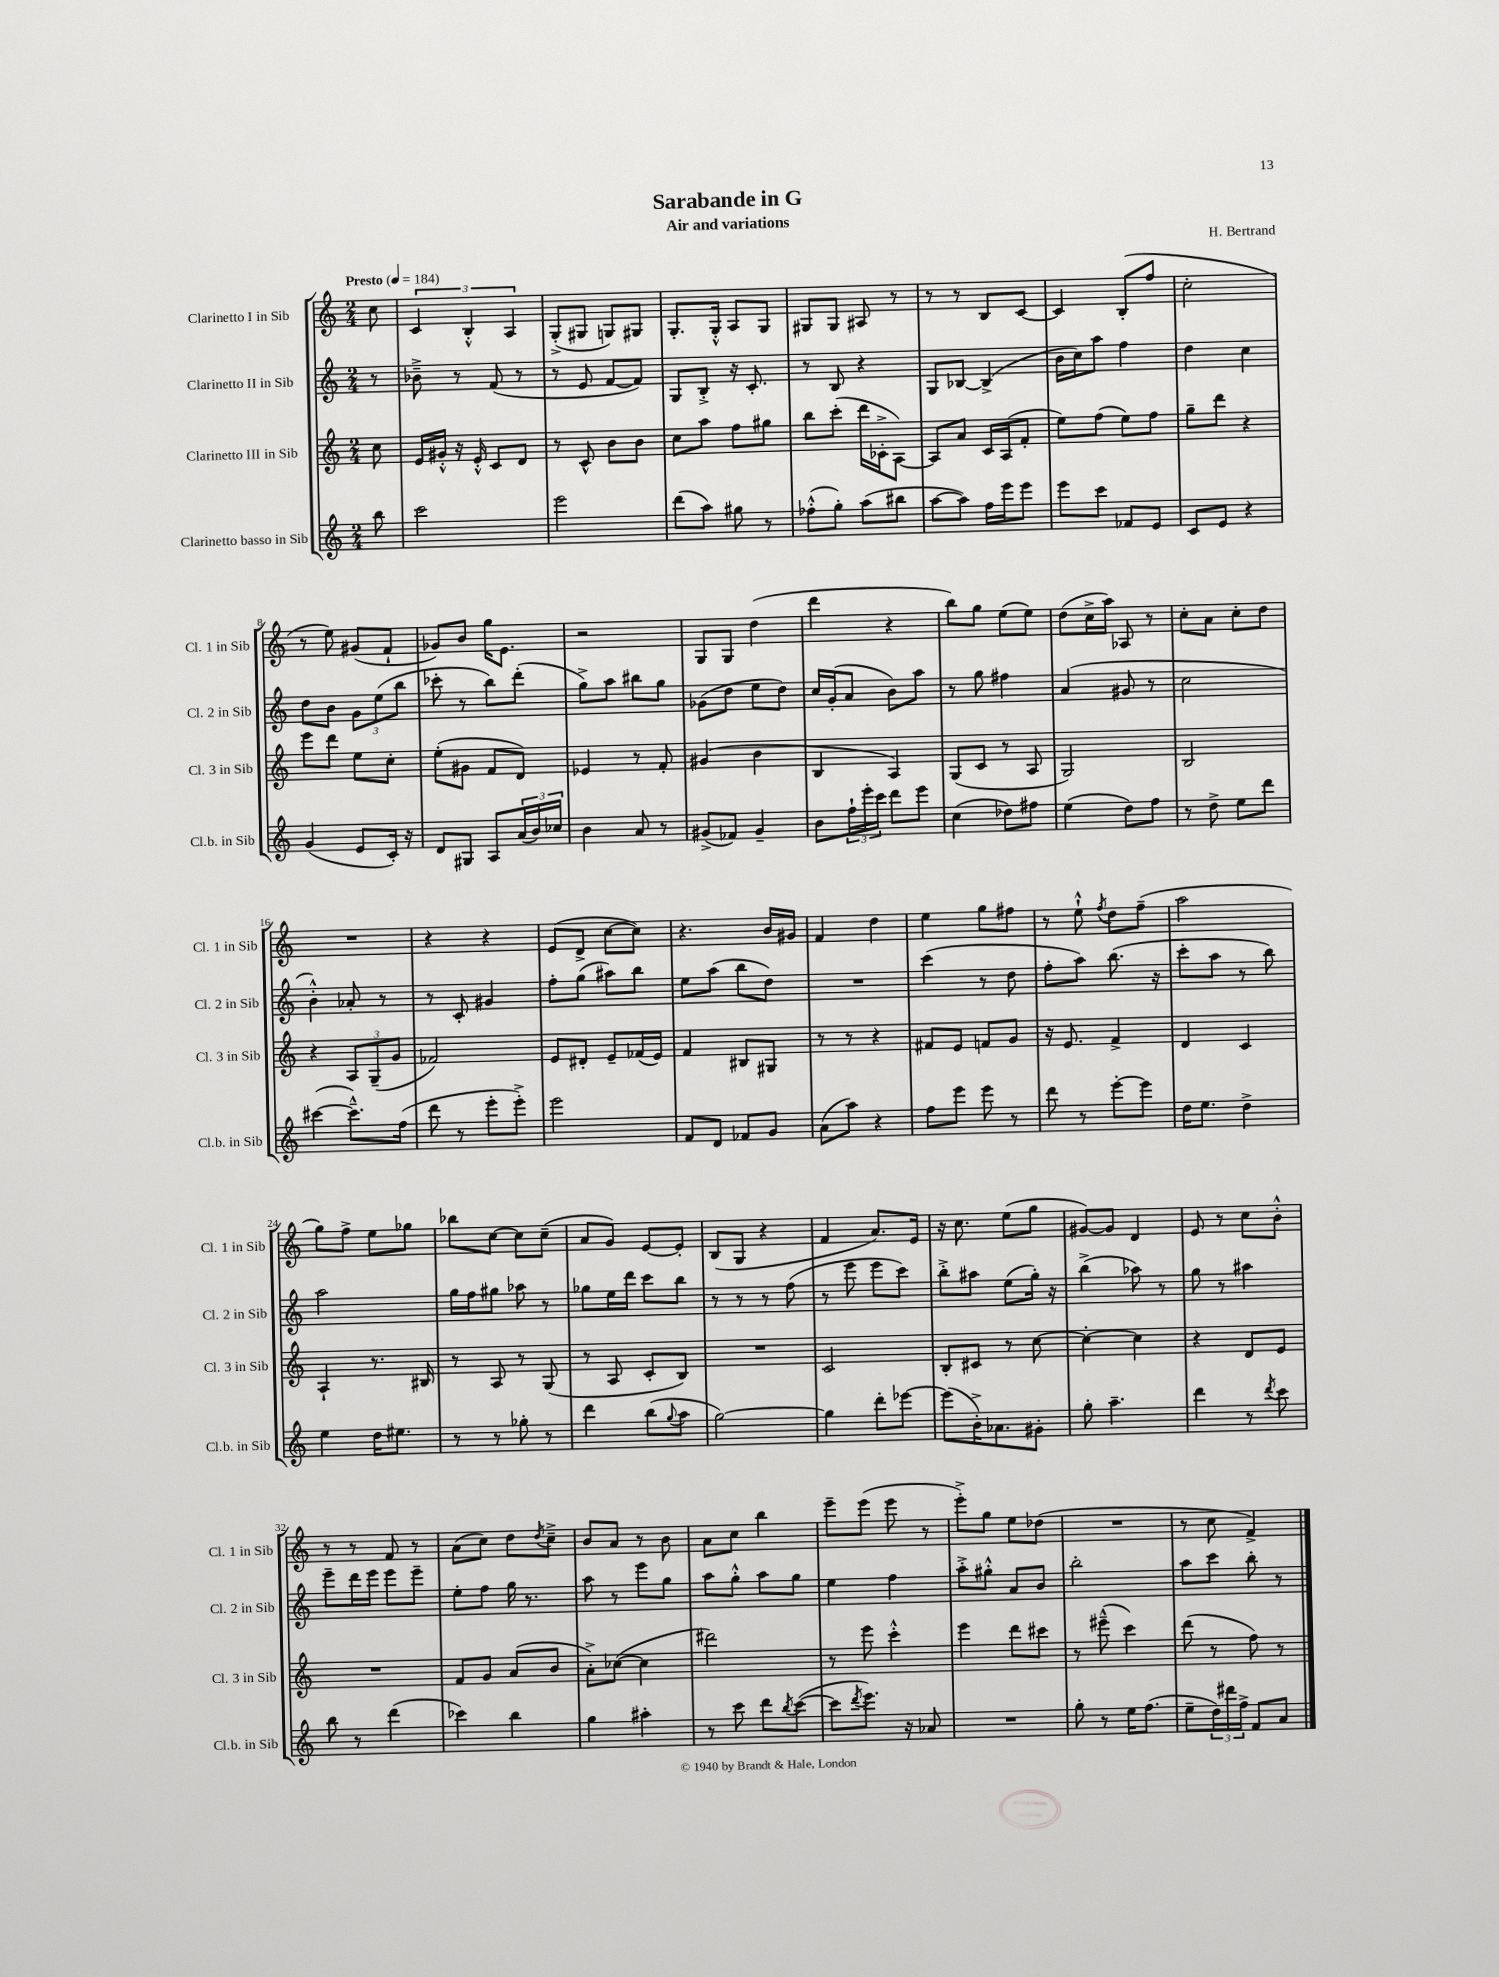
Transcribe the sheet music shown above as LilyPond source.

\header { title = "Sarabande in G" composer = "H. Bertrand" subtitle = "Air and variations" }
<<
\new StaffGroup <<
\new Staff = "s0" \with { instrumentName = "Clarinetto I in Sib" shortInstrumentName = "Cl. 1 in Sib" } {
    \clef treble \key c \major \numericTimeSignature \time 2/4 \partial 8 \tempo "Presto" 4 = 184
    c''8 |
    \tuplet 3/2 { c'4 b4-.-^ a4 } |
    g8-.->( gis8 g8) gis8 |
    g8.-. g16-.-^ a8 g8 |
    gis8 gis8 ais8 r8 |
    r8 r8 b8 c'8~ |
    c'4 b8-.( f''8 |
    c''2-. |
    r8 e''8) gis'8( f'8-! |
    ges'8) b'8 g''16 e'8. |
    r2 |
    g8 g8 d''4( |
    d'''4 r4 |
    b''8) g''8 e''8( e''8) |
    d''8( c''16-> a''16) aes8 r8 |
    c''8-. a'8 c''8-. d''8 |
    R2 |
    r4 r4 |
    e'8( d'8-> c''8~ c''8) |
    r4. b'16 gis'16 |
    f'4 d''4 |
    e''4 g''8 fis''8 |
    r8 e''8-!-^ \acciaccatura { f''8 } d''8 f''8--( |
    a''2 |
    g''8) f''8-> e''8 ges''8 |
    bes''8 c''8~ c''8 c''8--( |
    a'8 g'8) e'8~ e'8-. |
    b8( g8 r4 |
    f'4 a'8.) e'16 |
    r16 c''8. e''8( g''8 |
    gis'8~) gis'8 d'4 |
    e'8 r8 c''8 b'8-.-^ |
    r8 r8 f'8 r8 |
    a'8( c''8) d''8 \acciaccatura { d''8 } c''8---> |
    b'8 a'8 r8 b'8 |
    a'8 c''8 b''4 |
    e'''8-- e'''8( e'''8 r8 |
    e'''8-.->) g''8 e''8 des''8( |
    R2 |
    r8 c''8 f'4->) \bar "|." |
}
\new Staff = "s1" \with { instrumentName = "Clarinetto II in Sib" shortInstrumentName = "Cl. 2 in Sib" } {
    \clef treble \key c \major \numericTimeSignature \time 2/4 \partial 8
    r8 |
    bes'8---> r8 f'8( r8 |
    r8 e'8 f'8~ f'8) |
    g8 b8-.-> r16 c'8.-. |
    r8 b8 r4 |
    g8 bes8~ bes4->( |
    b'16 c''16) a''8 f''4 |
    d''4 c''4 |
    d''8 b'8 \tuplet 3/2 { g'8 e''8( b''8 } |
    ces'''8-. r8 b''8) d'''8-.( |
    g''8->) a''8 bis''8 g''8 |
    ges'8( d''8 e''8 d''8) |
    c''16 g'16-.( a'8 b'8) a''8 |
    r8 g''8 fis''4 |
    a'4( gis'8 r8 |
    c''2 |
    b'4-.-^) aes'8-. r8 |
    r8 c'8-. gis'4 |
    f''8-. g''8( ais''8) b''8 |
    e''8 a''8( b''8 d''8) |
    R2 |
    c'''4( r8 d''8 |
    f''8-. a''8) b''8.( r16 |
    c'''8-. a''8 r8 b''8) |
    a''2 |
    g''16 f''16 gis''8 aes''8 r8 |
    ges''8 e''16 d'''16 c'''8 b''8 |
    r8 r8 r8 f''8( |
    r8 e'''8 e'''8 c'''8) |
    b''8-.-> ais''8 e''8( g''16-.) r16 |
    b''4->( aes''8) r8 |
    g''8 r8 ais''4 |
    e'''8-- d'''16 e'''16 e'''8 e'''8-- |
    e''8-. f''8 g''16 r8. |
    a''8 r8 e'''8 g''8 |
    a''8 g''8-.-^ a''8 g''8 |
    e''4 f''4 |
    a''8-.-> gis''8-.-^ a'8 b'8 |
    b''2-. |
    a''8 c'''8 b''8-. r8 \bar "|." |
}
\new Staff = "s2" \with { instrumentName = "Clarinetto III in Sib" shortInstrumentName = "Cl. 3 in Sib" } {
    \clef treble \key c \major \numericTimeSignature \time 2/4 \partial 8
    c''8 |
    e'16 gis'16-.-^ r16 e'16-.-^ c'8 d'8 |
    r8 c'8-^ b'8 b'8 |
    c''8 a''8 f''8 gis''8 |
    b''8 c'''8-.( d'''16 ces'16-.-> a8~) |
    a8 a'8 c'16 a16( f'8-. |
    e''8) f''8( e''8) f''8 |
    g''8-- d'''8 r4 |
    e'''8 d'''8 e''8 c''8-. |
    e''8-.( gis'8 f'8 d'8) |
    ees'4 r8 f'8-. |
    gis'4( b'4 |
    b4 a4) |
    g8( c'8 r8 a8 |
    g2) |
    b2 |
    r4 \tuplet 3/2 { a8 g8--( g'8 } |
    fes'2) |
    e'8 dis'8-. e'8-- fes'16( e'16) |
    f'4 bis8 gis8 |
    r8 r8 r4 |
    fis'8 e'8 f'8 g'8 |
    r16 e'8. f'4-> |
    d'4 c'4 |
    a4-! r8. bis16 |
    r8 a8 r8 g8( |
    r8 a8 c'8-. b8) |
    R2 |
    c'2 |
    b8-. cis'8 r8 c''8~ |
    c''4~-. c''4 |
    r4 d'8 e'8 |
    R2 |
    f'8 g'8 a'8( b'8 |
    a'8-.->) ces''8~( ces''4 |
    dis'''2) |
    r8 e'''8 c'''4-.-^ |
    e'''4 d'''8 cis'''8 |
    r8 eis'''8---^( c'''4) |
    d'''8( r8 f''8) r8 \bar "|." |
}
\new Staff = "s3" \with { instrumentName = "Clarinetto basso in Sib" shortInstrumentName = "Cl.b. in Sib" } {
    \clef treble \key c \major \numericTimeSignature \time 2/4 \partial 8
    b''8 |
    c'''2 |
    e'''2 |
    d'''8( a''8) gis''8 r8 |
    fes''8-.-^( g''8-.) a''8( bis''8 |
    a''8~ a''8) f''16 e'''16 e'''8 |
    e'''8 c'''8 fes'8 e'8 |
    c'8 e'8 r4 |
    g'4( e'8 c'16-.) r16 |
    d'8 gis8 a8 \tuplet 3/2 { a'16( b'16) ces''16 } |
    b'4 a'8 r8 |
    gis'8->( fes'8) gis'4-- |
    b'8 \tuplet 3/2 { f''16-! e'''16-. c'''16 } d'''8 e'''8 |
    c''4( des''8) fis''8 |
    e''4( d''8) f''8 |
    r8 d''8-> e''8 d'''8 |
    cis'''4~( cis'''8.---^) f''16( |
    d'''8 r8 e'''8-. e'''8-.->) |
    e'''2 |
    f'8 d'8 fes'8 g'8 |
    a'8( a''8) r4 |
    f''8 e'''8 e'''8 r8 |
    d'''8 r8 e'''8~-. e'''8 |
    d''16 e''8. d''4-> |
    e''4 d''16 eis''8. |
    r8 r8 ges''8-. r8 |
    d'''4 b''8( \appoggiatura { g''8 } a''8 |
    g''2~) |
    g''4 d'''8-. ees'''8~ |
    ees'''8( b'16-.->) aes'8. gis'8-. |
    g''8-. a''4.-- |
    d'''4 r8 \acciaccatura { d'''8 } c'''8 |
    b''8 r8 d'''4( |
    ces'''4) b''4 |
    g''4 ais''4-. |
    r8 c'''8 d'''8 \acciaccatura { b''8 } c'''8~( |
    c'''8 \acciaccatura { d'''8 } e'''8.) r16 aes'8 |
    R2 |
    g''8-. r8 e''16 f''8.( |
    e''8-- \tuplet 3/2 { d''16) dis'''16 f''16-> } f'8 a'8 \bar "|." |
}
>>
>>
